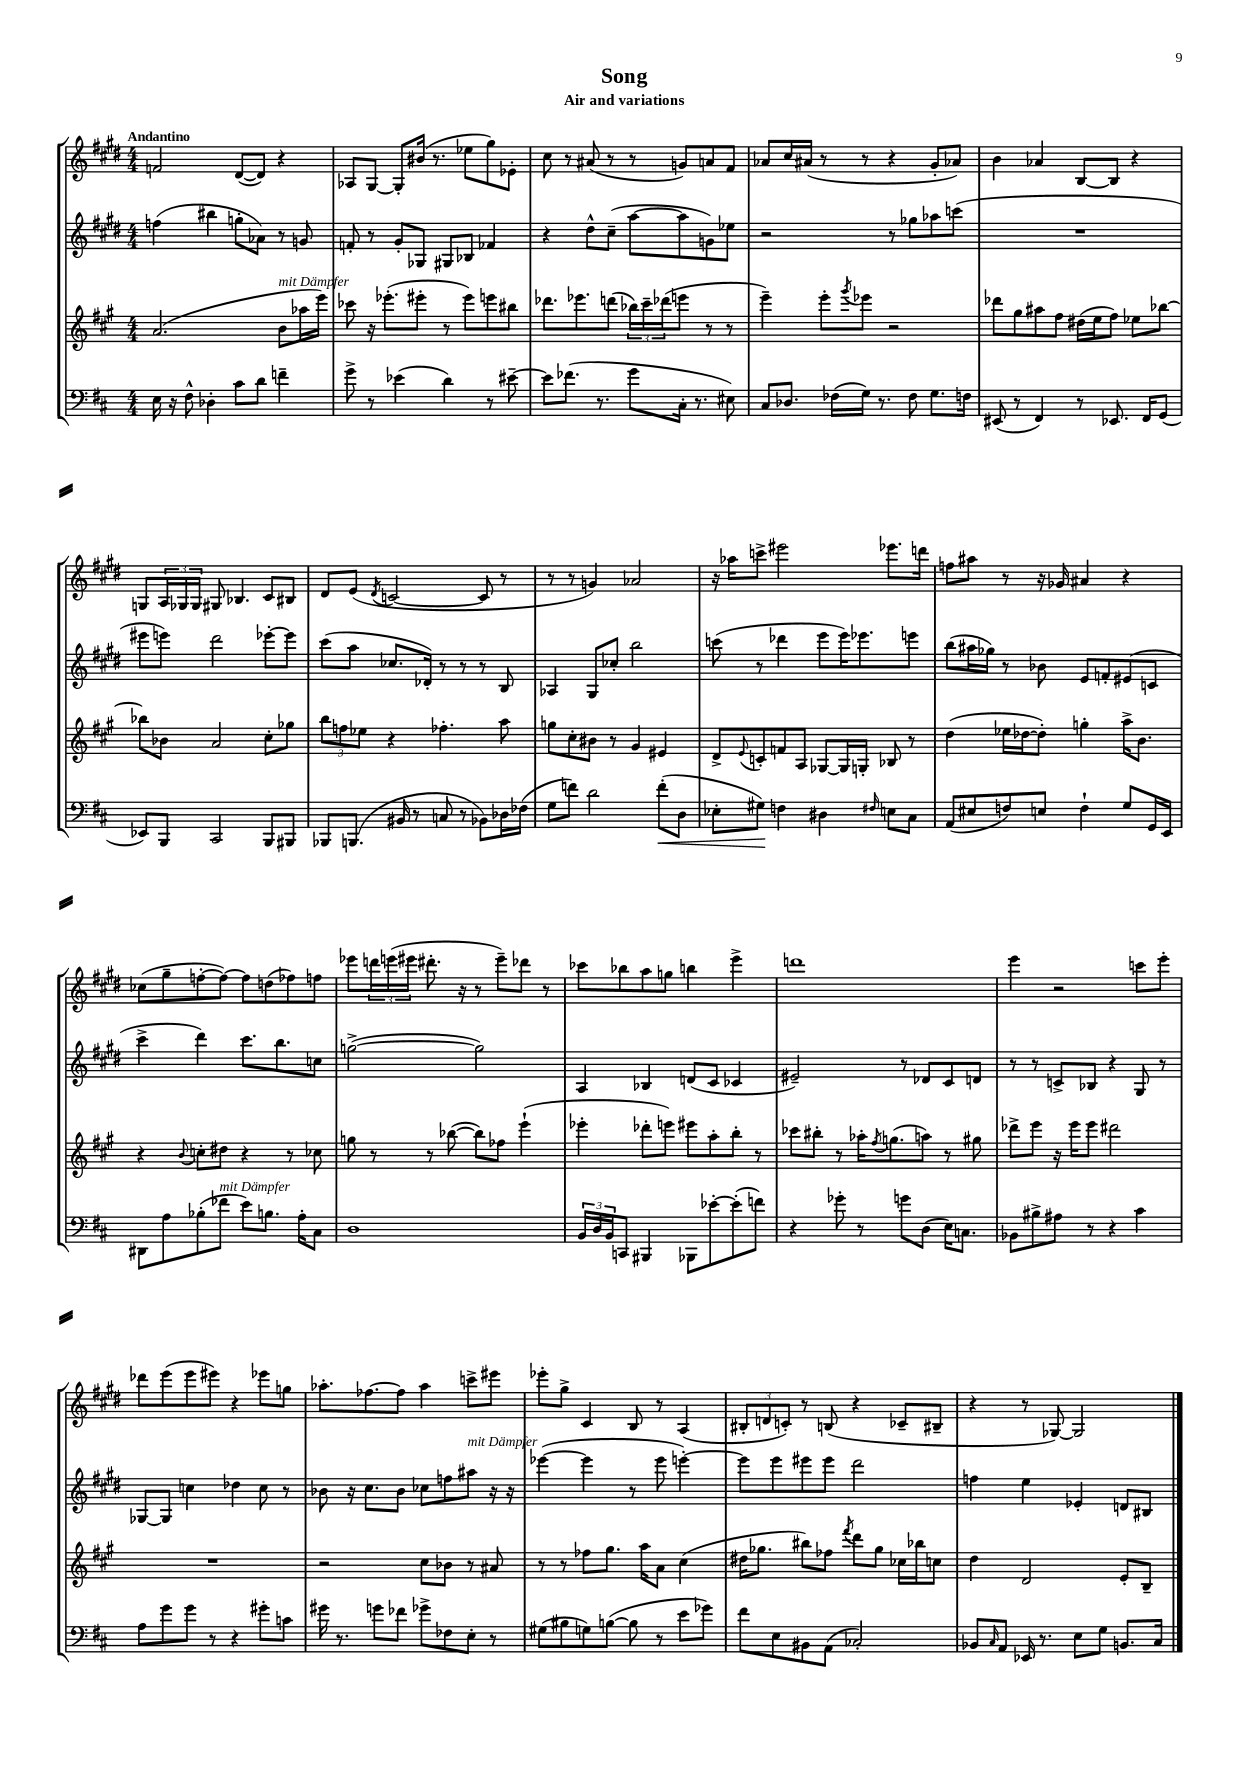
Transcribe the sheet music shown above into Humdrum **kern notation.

**kern	**kern	**kern	**kern
*staff4	*staff3	*staff2	*staff1
*clefF4	*clefG2	*clefG2	*clefG2
*k[f#c#]	*k[f#c#g#]	*k[f#c#g#d#]	*k[f#c#g#d#]
*M4/4	*M4/4	*M4/4	*M4/4
16E\	(2.a/	(4ff\	2f/
16r	.	.	.
8F#^^\	.	.	.
4D-'\	.	4bb#\	.
8c#\L	.	8gg'\L	([8d#/L
8d\J	.	8a-\J)	8d#/]J)
4f~\	8b\L	8r	4r
.	16aa-\L	8g/	.
.	16eee\JJ)	.	.
=	=	=	=
8g^\	8ccc-\	8f'/	8A-/L
8r	16r	8r	[8G#/J
.	(8.eee-'\L	.	.
(4e-\	.	8g#'/L	8G#'/]L
.	8eee#'\J	8G-/J	(16b#/Jk
.	.	.	8.r
4d\)	8r	8G#/L	.
.	8eee#\L)	8B-/J	8ee-\L
8r	8eee\	4f-/	8gg#\)
[8e#~\	8bb#\J	.	8e-'\J
=	=	=	=
8e#\]L	8.ddd-\L	4r	8cc#\
(8.f-\J	.	.	8r
.	8.eee-\	.	.
.	.	8dd#^^\L	(8a#/
8.r	.	.	.
.	(8ddd\J	(8cc#~\J	8r
8g\L	24bb-\LL)	[8aa\L	8r
.	24ccc#~\	.	.
.	(24ddd-\J	.	.
16C#'\Jk	8eee\J	8aa\]	8g/L)
8.r	.	.	.
.	8r	8g\)	8a/
8E#\)	8r	8ee-\J	8f#/J
=	=	=	=
8C#/L	4eee~\)	2r	8a-/L
8.D-/J	.	.	16cc#/L
.	.	.	(16a#/JJ
.	8eee'\L	.	8r
(16F-\LL	.	.	.
.	8qggg#/	.	.
16G\JJ)	8eee-\J	.	8r
8.r	.	.	.
.	2r	8r	4r
8F-\	.	8gg-\L	.
8.G\L	.	8aa-\	8g#'/L
.	.	(8ccc\J	8a-/J)
16F\Jk	.	.	.
=	=	=	=
(8EE#/	8ddd-\L	1r	4b\
8r	8gg#\	.	.
4FF#/)	8aa#\	.	4a-/
.	8ff#\J	.	.
8r	(16dd#\LL	.	[8B/L
.	16ee\J	.	.
8.EE-/	8ff#\J)	.	8B/]J
.	8ee-\L	.	4r
16FF#/LK	.	.	.
(8GG/J	[8bb-\J	.	.
=	=	=	=
8EE-/L)	8bb-\]L	8eee#\L	8G/L
8BBB/J	8b-\J	8eee\J)	24A/L
.	.	.	24G-/
.	.	.	24G-/JJ
2CC#/	2a/	2ddd#\	8G#/
.	.	.	4.B-/
8BBB/L	8cc#'\L	[8eee-'\L	8c#/L
8BBB#/J	8gg-\J	8eee-\]J	8B#/J
=	=	=	=
8BBB-/L	12bb\L	(8ccc#\L	8d#/L
.	12ff\	.	.
(8.BBB/J	.	8aa\J	(8e/J
.	12ee-\J	.	.
.	.	.	8qd#/
.	4r	8.cc-/L	[2c/
16BB#/	.	.	.
8r	.	.	.
.	.	16d-'/Jk)	.
8C/	4.ff-'\	8r	.
8r	.	8r	.
8BB-\L)	.	8r	8c/]
16D-\L	8aa\	8B/	8r
(16F-\JJ	.	.	.
=	=	=	=
8G\L	8gg\L	4A-/	8r
8f\J)	8cc#'\	.	8r
2d\	8b#\J	8G#/L	4g/)
.	8r	8cc-'/J	.
.	4g#/	2bb\	2a-/
(8f'\L	4e#/	.	.
8D\J	.	.	.
=	=	=	=
8E-'\L	8d^/L	(8ccc\	16r
.	.	.	16aa-\LK
.	8qqe/	.	.
8G#\J)	8c'/	8r	8ccc^\J
4F\	8f/	4ddd-\	2eee#\
.	8A/J	.	.
4D#\	[8G-/L	8eee\L	.
.	16G-/]L	16eee\K)	.
.	16G'/JJ	8.eee-\	.
16qqF#/	.	.	.
8E\L	8B-/	.	8.eee-\L
8C#\J	8r	8eee\J	.
.	.	.	16ddd\Jk
=	=	=	=
(8AA/L	(4dd\	(8bb\L	8ff\L
8E#/	.	16aa#\L	8aa#\J
.	.	16gg-\JJ)	.
8F/)	16ee-\LL	8r	8r
.	[16dd-\J	.	.
8E/J	8dd-'\]J)	8b-\	16r
.	.	.	16g-/
4F`\	4gg'\	8e/L	4a#/
.	.	8f'/	.
8G/L	16aa^\LK	(8e#/	4r
.	8.b\J	.	.
16GG/L	.	8c/J	.
16EE/JJ	.	.	.
=	=	=	=
8DD#\L	4r	4ccc#^\	(8cc-\L
8A\	.	.	8gg#~\
.	8qqb/	.	.
(8B-'\	8cc'\L	4ddd#\)	[8ff'\
8f-\J	8dd#\J	.	8ff\_J)
8e\L)	4r	8.ccc#\L	8ff\]L
8.B\J	.	.	(8dd\
.	.	8.bb\	.
.	8r	.	8ff-\)
16A'\LK	.	.	.
8C#\J	8cc-\	8cc\J	8ff\J
=	=	=	=
1D	8gg\	([2gg^\	8eee-\L
.	8r	.	24ddd\L
.	.	.	(24eee\
.	.	.	24eee#\JJ
.	8r	.	8.ddd#'\
.	([8bb-\	.	.
.	.	.	16r
.	8bb-\]L)	2gg\])	8r
.	8ff-\J	.	8eee#~\L)
.	(4eee`\	.	8ddd-\J
.	.	.	8r
=	=	=	=
24BB/LL	4eee-'\	4A/	8ccc-\L
24D/	.	.	.
24BB/J	.	.	.
8CC/J	.	.	8bb-\
4BBB#/	8ddd-'\L	4B-/	8aa\
.	8eee\J)	.	8gg\J
8BBB-\L	8eee#\L	(8d/L	4bb\
[8e-'\	8aa'\	8c#/J	.
(8e-'\]	8bb'\J	4c-/	4eee^\
8f\J)	8r	.	.
=	=	=	=
4r	8ccc-\L	2e#~/)	1ddd
.	8bb#'\J	.	.
8g-'\	8r	.	.
8r	16aa-'\LK	.	.
.	8qff#/	.	.
.	(8.gg\	.	.
8g\L	.	8r	.
(8D\J	8aa\J)	8d-/L	.
16E\LK)	8r	8c#/	.
8.C\J	.	.	.
.	8gg#\	8d/J	.
=	=	=	=
8BB-\L	8ddd-^\L	8r	4eee\
8B#^\	8eee\J	8r	.
8A#\J	16r	8c^/L	2r
.	16eee\LK	.	.
8r	8eee\J	8B-/J	.
4r	2ddd#\	4r	.
4c#\	.	8G#/	8ccc\L
.	.	8r	8eee'\J
=	=	=	=
8A\L	1r	[8G-/L	8ddd-\L
8g\	.	8G-/]J	(8eee\
8g\J	.	4cc\	8eee\
8r	.	.	8eee#\J)
4r	.	4dd-\	4r
8g#'\L	.	8cc\	8eee-\L
8c\J	.	8r	8gg\J
=	=	=	=
16g#\	2r	8b-\	8.aa-'\L
8.r	.	.	.
.	.	16r	.
.	.	8.cc#\L	[8.ff-\
8g\L	.	.	.
8f-\J	.	8b-\J	8ff-\]J
8g-^\L	8cc#\L	8cc-\L	4aa-\
8F-\	8b-\J	8ff\	.
8E'\J	8r	8aa#\J	8ccc^\L
8r	8a#/	16r	8eee#\J
.	.	16r	.
=	=	=	=
(8G#\L	8r	([4eee-\	8eee-'\L
8B#\	8r	.	8gg#^\J
8G\)	8ff-\L	4eee-\]	4c#/
([8B\J	8.gg#\J	.	.
8B\]	.	8r	8B/
.	16aa\LK	.	.
8r	8a\J	8eee-\	8r
8e\L	(4cc#\	[4eee'\)	(4A/
8g-\J)	.	.	.
=	=	=	=
8f#\L	16dd#\LK	8eee\]L	12B#'/L
.	8.gg-\J	.	.
.	.	.	12d/
8E\	.	8eee\	.
.	.	.	12c'/J)
8BB#\	8bb#\L)	8eee#\	8r
(8AA\J	8ff-\J	8eee#\J	(8B/
.	8qfff#/	.	.
2C-'/)	8ddd\L	2ddd#\	4r
.	8gg-\J	.	.
.	16cc-\LL	.	8c-~/L
.	16bb-\J	.	.
.	8cc\J	.	8B#~/J
=	=	=	=
8BB-/L	4dd\	4ff\	4r
16qqC#/	.	.	.
8AA/J	.	.	.
16EE-/	2d/	4ee\	8r
8.r	.	.	.
.	.	.	[8G-/)
8E\L	.	4e-'/	2G-/]
8G\J	.	.	.
8.BB/L	8e'/L	8d/L	.
.	8B~/J	8B#/J	.
16C#/Jk	.	.	.
==	==	==	==
*-	*-	*-	*-
